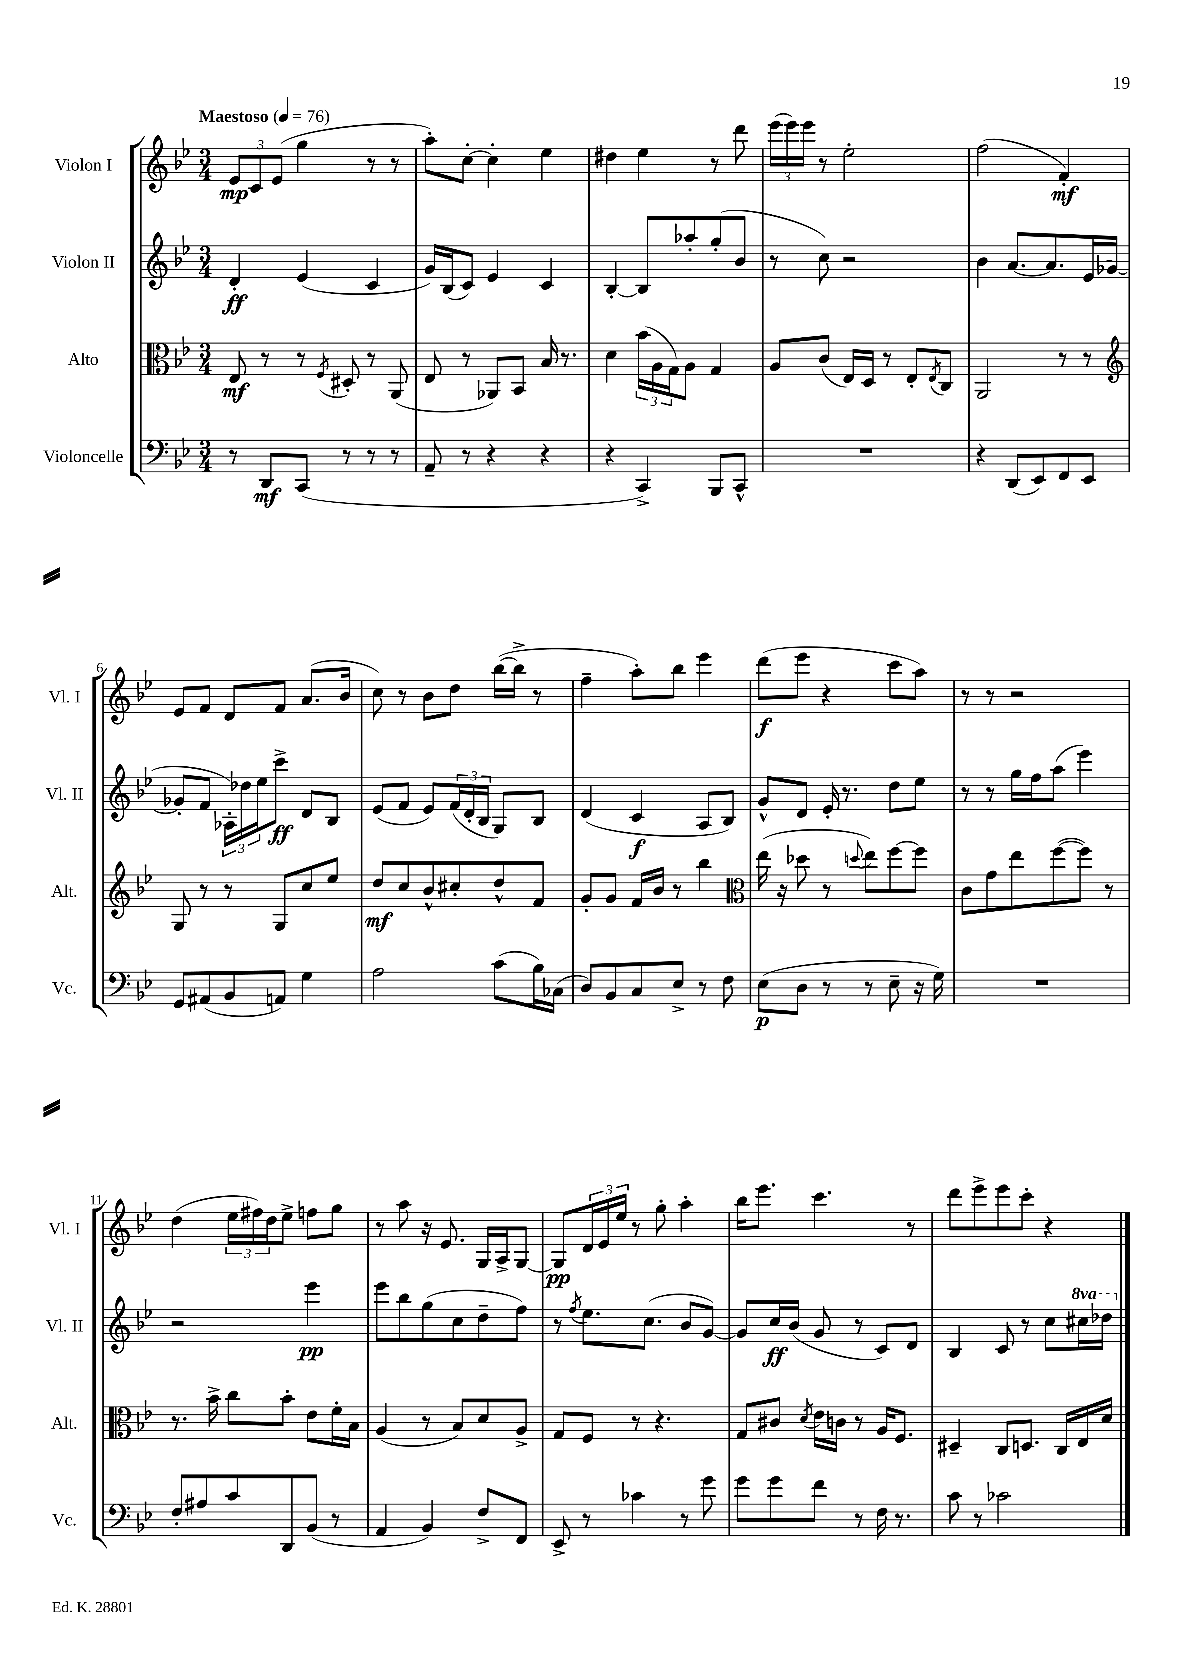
<<
\new StaffGroup <<
\new Staff = "s0" \with { instrumentName = "Violon I" shortInstrumentName = "Vl. I" } {
    \clef treble \key bes \major \numericTimeSignature \time 3/4 \tempo "Maestoso" 4 = 76
    \tuplet 3/2 { ees'8\mp c'8 ees'8( } g''4 r8 r8 |
    a''8-.) c''8~-. c''4-. ees''4 |
    dis''4 ees''4 r8 d'''8 |
    \tuplet 3/2 { ees'''16( ees'''16) ees'''16 } r8 ees''2-. |
    f''2( f'4-.\mf) |
    ees'8 f'8 d'8 f'8 a'8.( bes'16 |
    c''8) r8 bes'8 d''8 bes''16~( bes''16-> r8 |
    f''4-- a''8-.) bes''8 ees'''4 |
    d'''8\f( ees'''8 r4 c'''8 a''8) |
    r8 r8 r2 |
    d''4( \tuplet 3/2 { ees''16 fis''16) d''16 } ees''8-> f''8 g''8 |
    r8 a''8 r16 ees'8. g16 a16-> g8~ |
    g8\pp \tuplet 3/2 { d'16 ees'16 ees''16 } r8 g''8-. a''4-. |
    bes''16 ees'''8. c'''4. r8 |
    d'''8 ees'''8-> ees'''8 c'''8-. r4 \bar "|." |
}
\new Staff = "s1" \with { instrumentName = "Violon II" shortInstrumentName = "Vl. II" } {
    \clef treble \key bes \major \numericTimeSignature \time 3/4 \set Staff.ottavationMarkups = #ottavation-simple-ordinals
    d'4-.\ff ees'4( c'4 |
    g'16) bes16( c'8) ees'4 c'4 |
    bes4~-. bes8 aes''8-. g''8-.( bes'8 |
    r8 c''8) r2 |
    bes'4 a'8.~ a'8. ees'16 ges'16~( |
    ges'8-. f'8 \tuplet 3/2 { aes16-.) des''16 ees''16 } c'''8->\ff d'8 bes8 |
    ees'8( f'8 ees'8) \tuplet 3/2 { f'16( d'16-. bes16 } g8) bes8 |
    d'4( c'4\f a8 bes8) |
    g'8-^ d'8 ees'16-. r8. d''8 ees''8 |
    r8 r8 g''16 f''16 a''8( ees'''4) |
    r2 ees'''4\pp |
    ees'''8 bes''8 g''8( c''8 d''8-- f''8) |
    r8 \acciaccatura { f''8 } ees''8. c''8.( bes'8 g'8~) |
    g'8 c''16\ff bes'16( g'8 r8 c'8) d'8 |
    bes4 c'8 r8 c''8 \ottava #1 cis'''16 des'''16 \ottava #0 \bar "|." |
}
\new Staff = "s2" \with { instrumentName = "Alto" shortInstrumentName = "Alt." } {
    \clef alto \key bes \major \numericTimeSignature \time 3/4
    ees8\mf r8 r8 \acciaccatura { f8 } dis8-. r8 a,8( |
    ees8 r8 aes,8) bes,8 bes16 r8. |
    d'4 \tuplet 3/2 { bes'16( a16 g16) } a8 g4 |
    a8 c'8( ees16) d16 r8 ees8-. \acciaccatura { ees8 } c8 |
    a,2 r8 r8 |
    \clef treble g8 r8 r8 g8 c''8 ees''8 |
    d''8\mf c''8 bes'8-^ cis''8-. d''8-^ f'8 |
    g'8-. g'8 f'16 bes'16 r8 bes''4 |
    \clef alto ees''16( r16 des''8 r8 \appoggiatura { d''8 } ees''8) f''8~ f''8 |
    c'8 g'8 ees''8 f''8~( f''8) r8 |
    r8. bes'16-> c''8 bes'8-. ees'8 f'16-. bes16 |
    a4( r8 bes8) d'8 a8-> |
    g8 f8 r8 r4. |
    g8 cis'8 \acciaccatura { d'8 } ees'16 c'16 r8 a16 f8. |
    dis4-- c8 d8. c16 ees16 d'16 \bar "|." |
}
\new Staff = "s3" \with { instrumentName = "Violoncelle" shortInstrumentName = "Vc." } {
    \clef bass \key bes \major \numericTimeSignature \time 3/4
    r8 d,8\mf c,8( r8 r8 r8 |
    a,8-- r8 r4 r4 |
    r4 c,4->) bes,,8 c,8-^ |
    R2. |
    r4 d,8( ees,8) f,8 ees,8 |
    g,8 ais,8( bes,8 a,8) g4 |
    a2 c'8( bes16) ces16( |
    d8) bes,8 c8 ees8-> r8 f8 |
    ees8\p( d8 r8 r8 ees8-- r16 g16) |
    R2. |
    f8-. ais8 c'8 d,8 bes,8( r8 |
    a,4 bes,4) f8-> f,8 |
    ees,8-> r8 ces'4 r8 g'8 |
    g'8 g'8 f'8 r8 f16 r8. |
    c'8 r8 ces'2 \bar "|." |
}
>>
>>
